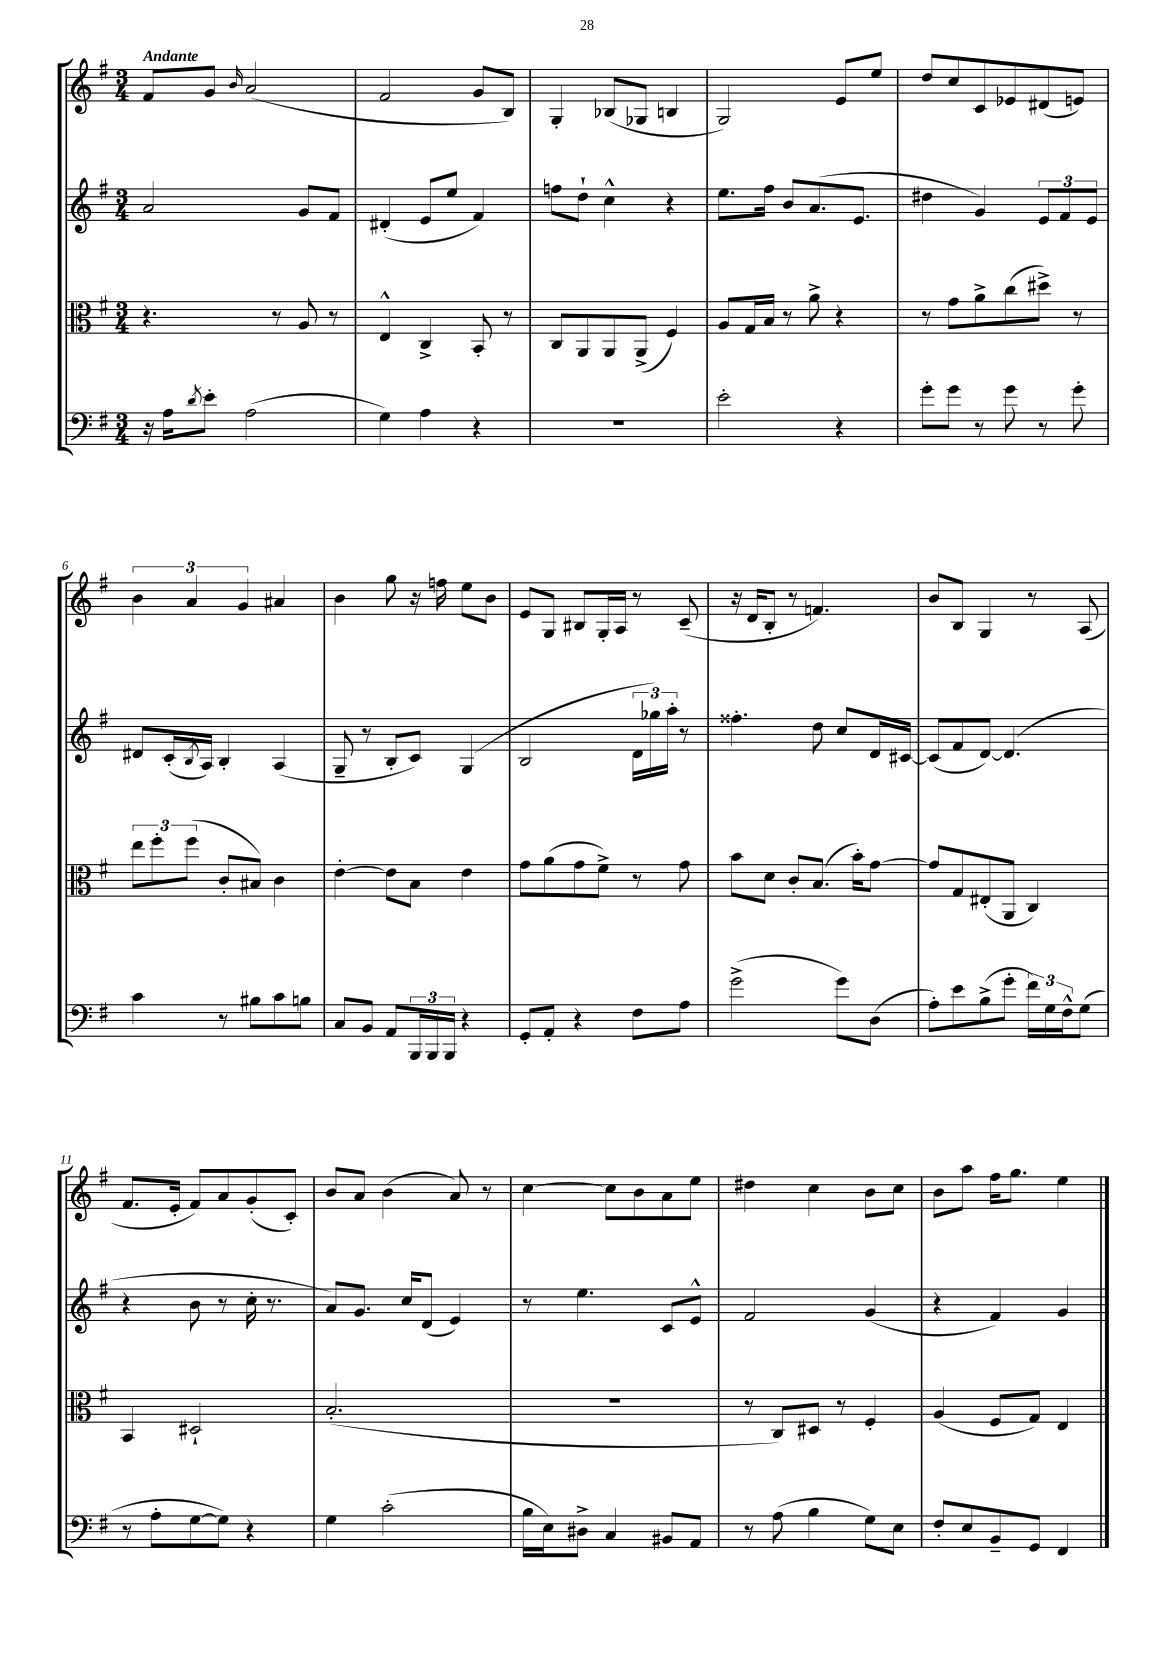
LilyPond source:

<<
\new StaffGroup <<
\new Staff = "s0" {
    \clef treble \key g \major \numericTimeSignature \time 3/4 \tempo "Andante"
    fis'8 g'8 \grace { b'16 } a'2( |
    fis'2 g'8 b8) |
    g4-. bes8( ges8 b4 |
    g2) e'8 e''8 |
    d''8 c''8 c'8 ees'8 dis'8( e'8) |
    \tuplet 3/2 { b'4 a'4 g'4 } ais'4 |
    b'4 g''8 r16 f''16 e''8 b'8 |
    e'8 g8 bis8 g16-. a16 r8 c'8--( |
    r16 d'16 b8-. r8 f'4.) |
    b'8 b8 g4 r8 a8( |
    fis'8. e'16-. fis'8) a'8 g'8-.( c'8-.) |
    b'8 a'8 b'4( a'8) r8 |
    c''4~ c''8 b'8 a'8 e''8 |
    dis''4 c''4 b'8 c''8 |
    b'8 a''8 fis''16 g''8. e''4 \bar "|." |
}
\new Staff = "s1" {
    \clef treble \key g \major \numericTimeSignature \time 3/4
    a'2 g'8 fis'8 |
    dis'4-.( e'8 e''8 fis'4) |
    f''8 d''8-! c''4-^ r4 |
    e''8. fis''16 b'8 a'8.( e'8. |
    dis''4 g'4) \tuplet 3/2 { e'8 fis'8 e'8 } |
    dis'8 c'16-.( \acciaccatura { b8 } a16) b4-. a4( |
    g8-- r8 b8-. c'8) g4( |
    b2 \tuplet 3/2 { d'16 ges''16) a''16-. } r8 |
    fisis''4.-. d''8 c''8 d'16 cis'16~ |
    cis'8( fis'8 d'8~) d'4.( |
    r4 b'8 r8 c''16-. r8. |
    a'8) g'8. c''16 d'8( e'4) |
    r8 e''4. c'8 e'8-^ |
    fis'2 g'4( |
    r4 fis'4) g'4 \bar "|." |
}
\new Staff = "s2" {
    \clef alto \key g \major \numericTimeSignature \time 3/4
    r4. r8 a8 r8 |
    e4-^ c4-> b,8-. r8 |
    c8 a,8 a,8 a,8->( fis4) |
    a8 g16 b16 r8 a'8-> r4 |
    r8 g'8 a'8-> c''8( dis''8->) r8 |
    \tuplet 3/2 { e''8 fis''8-. fis''8( } c'8-. bis8) c'4 |
    e'4~-. e'8 b8 e'4 |
    g'8 a'8( g'8 fis'8->) r8 g'8 |
    b'8 d'8 c'8-. b8.( b'16-.) g'8~ |
    g'8 g8 eis8-.( a,8 c4) |
    b,4 dis2-! |
    b2.-.( |
    R2. |
    r8 c8) dis8 r8 fis4-. |
    a4( fis8 g8) e4 \bar "|." |
}
\new Staff = "s3" {
    \clef bass \key g \major \numericTimeSignature \time 3/4
    r16 a16 \acciaccatura { d'8 } e'8-. a2( |
    g4) a4 r4 |
    R2. |
    e'2-. r4 |
    g'8-. g'8 r8 g'8 r8 g'8-. |
    c'4 r8 bis8 c'8 b8 |
    c8 b,8 a,8 \tuplet 3/2 { b,,16 b,,16 b,,16 } r4 |
    g,8-. a,8-. r4 fis8 a8 |
    g'2->( g'8) d8( |
    a8-.) e'8 b8->( g'8-. \tuplet 3/2 { fis'16) g16 fis16-^ } g8( |
    r8 a8-. g8~ g8) r4 |
    g4 c'2-.( |
    b16 e16) dis8-> c4 bis,8 a,8 |
    r8 a8( b4 g8) e8 |
    fis8-. e8 b,8-- g,8 fis,4 \bar "|." |
}
>>
>>
